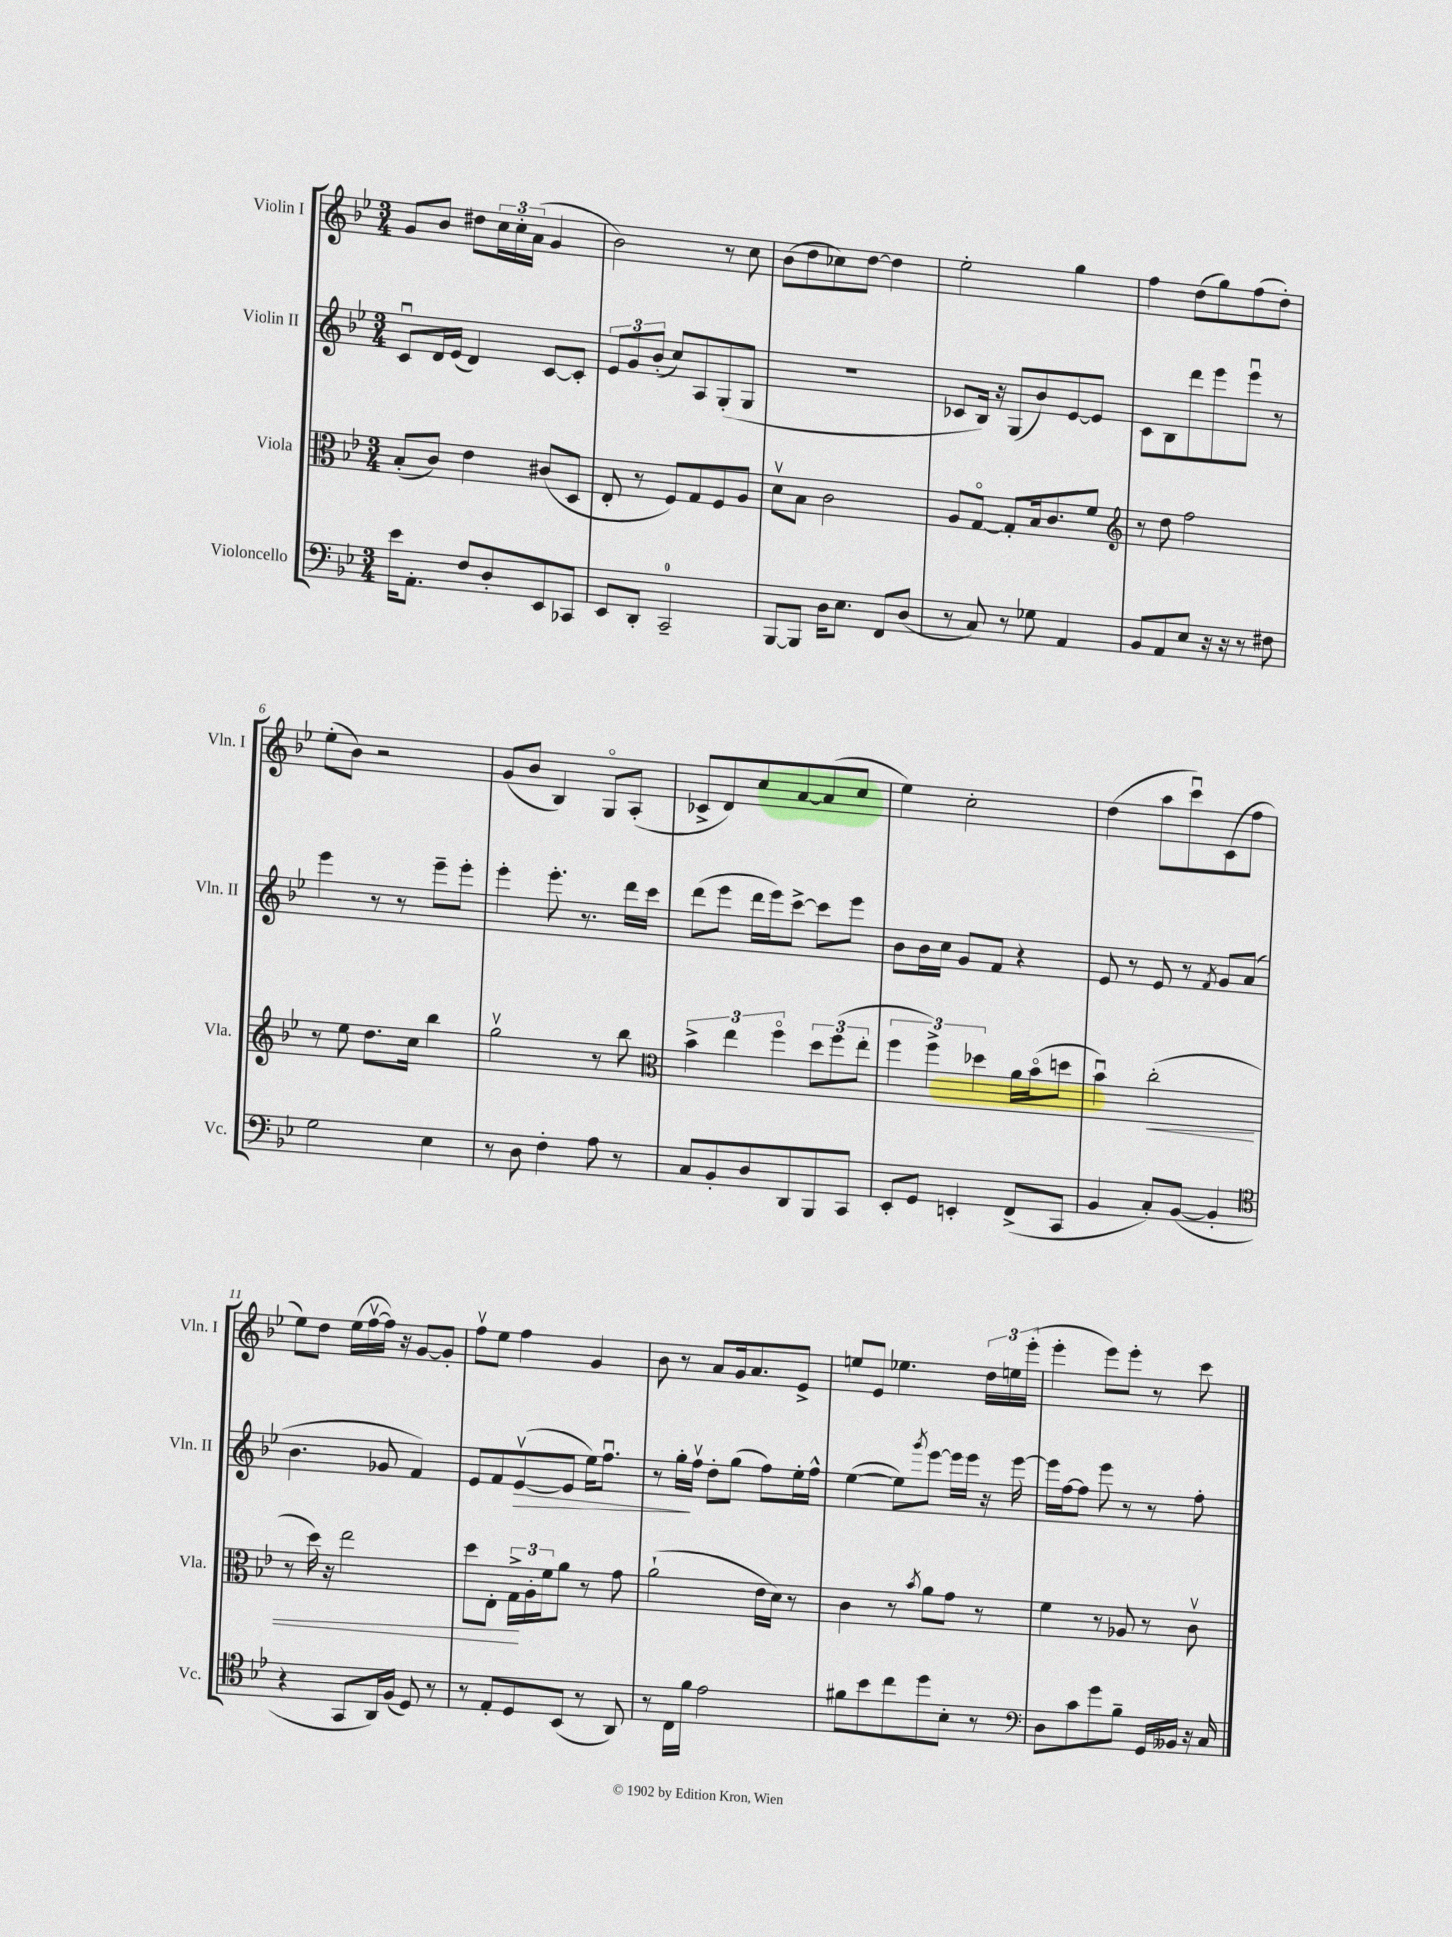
<<
\new StaffGroup <<
\new Staff = "s0" \with { instrumentName = "Violin I" shortInstrumentName = "Vln. I" } {
    \clef treble \key bes \major \numericTimeSignature \time 3/4
    g'8 bes'8 dis''8 \tuplet 3/2 { c''16 c''16-. a'16( } g'4 |
    bes'2) r8 c''8 |
    bes'8( d''8 ces''8) d''8~ d''4 |
    ees''2-. g''4 |
    f''4 d''8( g''8) f''8( d''8-.) |
    ees''8-.( bes'8) r2 |
    g'8( bes'8 bes4) g8\flageolet a8-.( |
    ces'8-> d'8) c''8 a'8~ a'8( c''8 |
    ees''4) c''2-. |
    d''4( a''8 c'''8\downbow) c'8( f''8 |
    ees''8) d''8 ees''16( f''16~\upbow f''16) r16 g'8~ g'8-. |
    f''8\upbow ees''8 f''4 g'4 |
    bes'8 r8 a'8 g'16 a'8. ees'8-> |
    e''8 ees'8 ees''4. \tuplet 3/2 { d''16 e''16 ees'''16-.( } |
    ees'''4-. ees'''8) ees'''8-. r8 c'''8 \bar "|." |
}
\new Staff = "s1" \with { instrumentName = "Violin II" shortInstrumentName = "Vln. II" } {
    \clef treble \key bes \major \numericTimeSignature \time 3/4
    c'8\downbow d'16 ees'16( d'4) c'8~ c'8-. |
    \tuplet 3/2 { ees'8 g'8 bes'8-.( } c''8) a8 g8-.( g8 |
    R2. |
    ces'8 bes16) r16 g8( bes'8) ees'8~ ees'8 |
    c'8 bes8 d'''8 ees'''8 ees'''8\downbow r8 |
    ees'''4 r8 r8 ees'''8-- ees'''8-. |
    ees'''4-. ees'''8.-. r8. d'''16 c'''16 |
    d'''8( ees'''8 d'''16 ees'''16) c'''8~-> c'''8 ees'''8 |
    bes'8 bes'16 c''16 g'8 f'8 r4 |
    ees'8 r8 ees'8 r8 \acciaccatura { f'8 } g'8 a'8( |
    bes'4. ges'8 f'4) |
    ees'8 f'8 ees'8~\upbow\>( ees'8 ees''16) f''8.\downbow |
    r8 g''16-.\! f''16\upbow d''8-. g''8( f''8) ees''16-. f''16-^ |
    ees''4~( ees''8) \acciaccatura { g'''8 } ees'''8~ ees'''16 ees'''16 r16 ees'''16~ |
    ees'''16 f''16~ f''8 ees'''8 r8 r8 f''8-. \bar "|." |
}
\new Staff = "s2" \with { instrumentName = "Viola" shortInstrumentName = "Vla." } {
    \clef alto \key bes \major \numericTimeSignature \time 3/4
    bes8-.( c'8) ees'4 cis'8( d8 |
    ees8-. r8 f8) g8 f8 a8 |
    d'8\upbow bes8 c'2 |
    a8 g8~\flageolet g8-. bes16 c'8. f'8 |
    \clef treble r8 d''8 f''2 |
    r8 ees''8 d''8. c''16 bes''4 |
    g''2\upbow r8 bes''8 |
    \clef alto \tuplet 3/2 { bes'4-> ees''4 f''4\flageolet } \tuplet 3/2 { d''8 f''8( ees''8-. } |
    \tuplet 3/2 { f''4 f''4->) des''4 } a'16 bes'16\flageolet( d''8 |
    bes'4\downbow) c''2-.\<( |
    r8 d''16) r16 ees''2 |
    d''8 ees8-. \tuplet 3/2 { g16->\! a16-. f'16 } a'8 r8 g'8 |
    a'2-!( ees'16 d'16) r8 |
    c'4 r8 \acciaccatura { bes'8 } a'8 g'8 r8 |
    f'4 r8 aes8 r8 c'8\upbow \bar "|." |
}
\new Staff = "s3" \with { instrumentName = "Violoncello" shortInstrumentName = "Vc." } {
    \clef bass \key bes \major \numericTimeSignature \time 3/4
    ees'16 a,8.-. f8 d8-. ees,8 ces,8 |
    ees,8 d,8-. c,2-0-- |
    bes,,8~ bes,,8 d16 ees8. f,8 d8( |
    r8 c8) r8 ges8 a,4 |
    bes,8 a,8 ees8 r16 r16 r8 fis8 |
    g2 ees4 |
    r8 d8 f4-. a8 r8 |
    c8 bes,8-. d8 d,8 bes,,8 c,8 |
    ees,8-. g,8 e,4-. f,8->( c,8 |
    bes,4 c8-.) bes,8~( bes,4-. |
    \clef tenor r4 g,8 a,16) f16( d8) r8 |
    r8 ees8-. d8 bes,8( r8 a,8) |
    r8 c16 f'16 ees'2 |
    fis'8 bes'8 c''8 d''8 bes8-. r8 |
    \clef bass d8 c'8 g'8 bes8-- g,16 beses,16 r16 c16 \bar "|." |
}
>>
>>
